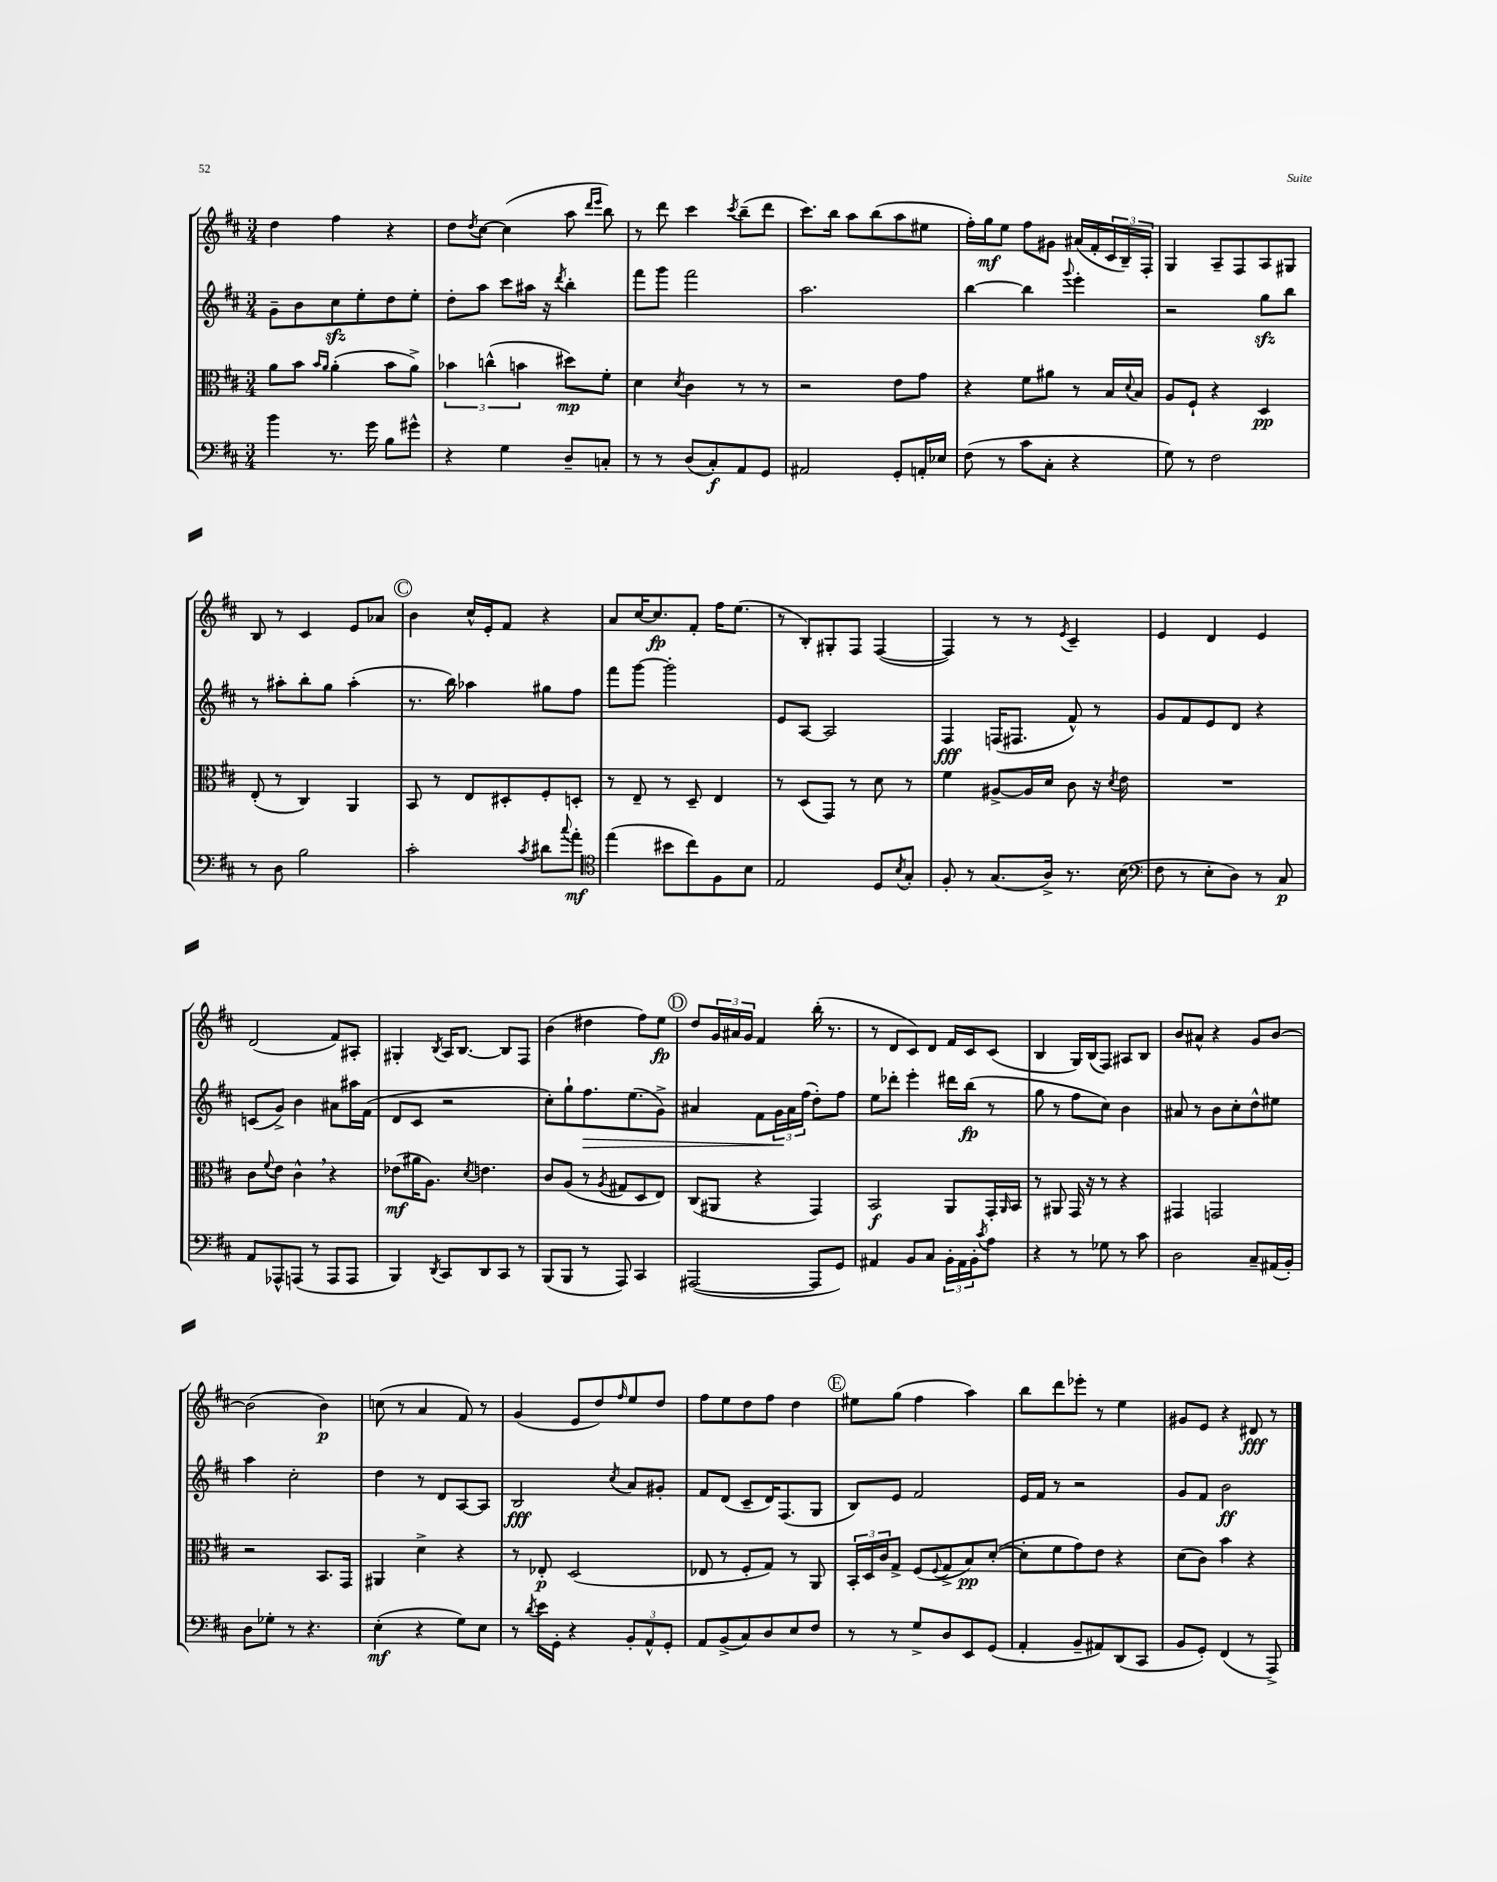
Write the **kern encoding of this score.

**kern	**kern	**kern	**kern
*staff4	*staff3	*staff2	*staff1
*clefF4	*clefC3	*clefG2	*clefG2
*k[f#c#]	*k[f#c#]	*k[f#c#]	*k[f#c#]
*M3/4	*M3/4	*M3/4	*M3/4
4b	8a	8g~	4dd
.	8b	8b	.
.	16qqb	.	.
.	16qqa	.	.
8.r	(4a'	8cc#	4ff#
.	.	8ee'	.
16g	.	.	.
8B	8b	8dd	4r
8g#^^	8a^)	8ee'	.
=	=	=	=
4r	6b-	8dd'	8dd
.	.	.	8qdd
.	.	8aa	[8cc#
.	(6cc^^	.	.
4G	.	8ccc#	(4cc#]
.	6b	.	.
.	.	16aa#	.
.	.	16r	.
.	.	8qddd	.
8D~	8dd#)	4bb'	8aa
.	.	.	16qqddd
.	.	.	16qqeee
8C'	8f#'	.	8bb)
=	=	=	=
8r	4d	8fff#	8r
8r	.	8ggg	8ddd
.	8qd	.	.
(8D	4c#	2fff#	4ccc#
8C#')	.	.	.
.	.	.	8qccc#
8AA	8r	.	(8bb~
8GG	8r	.	8ddd
=	=	=	=
2AA#	2r	2.aa	8.ccc#)
.	.	.	16bb
.	.	.	8aa
.	.	.	(8bb
8GG'	8e	.	8aa
16AA'	8g	.	8ee#
16E-	.	.	.
=	=	=	=
(8F#	4r	[4bb	16ff#')
.	.	.	16gg
8r	.	.	8ee
8c#	8f#	4bb]	8ff#
8C#'	8a#	.	8g#
.	.	8qqggg	.
4r	8r	4eee'	(16a#
.	.	.	16f#'
.	16B	.	24c#
.	.	.	24B~)
.	8qqd	.	.
.	16B	.	.
.	.	.	24F#'
=	=	=	=
8G)	8A	2r	4G
8r	8F#`	.	.
2F#	4r	.	8A~
.	.	.	8F#
.	4D	8gg	8A
.	.	8bb	8G#
=	=	=	=
8r	(8E'	8r	8B
8D	8r	8aa#'	8r
2B	4C#)	8bb'	4c#
.	.	8gg	.
.	4AA	(4aa#'	8e
.	.	.	8a-
=	=	=	=
2c#'	8BB	8.r	4b
.	8r	.	.
.	.	16bb)	.
.	8E	4aa-	16cc#^^
.	.	.	16e'
.	8D#'	.	8f#
8qc#	.	.	.
8d#	8F#'	8gg#	4r
8qqcc#	.	.	.
8a'	8D'	8ff#	.
=	=	=	=
*clefC4	*	*	*
(4ee	8r	8fff#	8a
.	8E~	[8ggg	[16cc#
.	.	.	8.cc#]
8b#	8r	2ggg']	.
8cc#)	8D~	.	8f#'
8F#	4E	.	16ff#
.	.	.	(8.ee
8B	.	.	.
=	=	=	=
2E	8r	8e	8r
.	(8D	[8A	8B')
.	8GG)	2A]	8G#'
.	8r	.	8F#
8D	8d	.	([4F#
8qB	.	.	.
8G'	8r	.	.
=	=	=	=
8F#'	4f#	4F#	4F#])
8r	.	.	.
(8.G	[8A#^	(16F	8r
.	.	8.F#	.
.	16A#]	.	8r
16A^)	16d	.	.
.	.	.	8qe
8.r	8c#	8f#^^)	4c#~
.	16r	8r	.
.	8qd	.	.
(16B	16e	.	.
=	=	=	=
*clefF4	*	*	*
8F#	2.r	8g	4e
8r	.	8f#	.
8E'	.	8e	4d
8D)	.	8d	.
8r	.	4r	4e
8C#	.	.	.
=	=	=	=
8AA	8c#	(8c	(2d
.	8qqf#	.	.
8AAA-^^	8e	8g^)	.
(8AAA	4c#^^	4b	.
8r	.	.	.
8AAA	4r	8a#	8f#)
8AAA	.	16aa#	8A#'
.	.	(16f#	.
=	=	=	=
4BBB)	(8e-	8d	4G#'
.	16a#	8c#	.
.	8.A)	.	.
8qDD	.	.	8qB
8CC#	.	2r	16A
.	.	.	[8.B
.	8qd	.	.
8DD	4.e	.	.
8CC#	.	.	8B]
8r	.	.	8F#
=	=	=	=
(8BBB	8c#	8cc#')	(4b
8BBB	(8A	8gg`	.
8r	8r	8.ff#	4dd#
.	8qA	.	.
8AAA)	8G#	.	.
.	.	(8.ee	.
4CC#	8D	.	8ff#)
.	8E)	8g^)	8ee
=	=	=	=
([2AAA#	(8C#	4a#	8dd
.	8AA#	.	24g
.	.	.	24a#
.	.	.	24g
.	4r	8f#	4f#
.	.	24g	.
.	.	24a#	.
.	.	(24ff#	.
8AAA#]	4GG)	8dd')	(16bb'
.	.	.	8.r
8GG)	.	8ff#	.
=	=	=	=
4AA#	2BB	8ee	8r
.	.	8ddd-'	8d
8BB	.	4eee'	8c#)
8C#	.	.	8d
24BB'	8AA	16ddd#	16f#
24AA#	.	.	.
.	.	(16bb	16c#
24BB'	.	.	.
8qc#	.	.	.
8A	16GG'	8r	(8c#
.	16qqAA	.	.
.	16BB	.	.
=	=	=	=
4r	8r	8gg	4B
.	8AA#	8r	.
8r	16GG	8ff#	16G)
.	16r	.	(16B
8G-	8r	8cc#)	8F#)
8r	4r	4b	8A#
8c#	.	.	8B
=	=	=	=
2D	4GG#	8a#	8b
.	.	8r	8a#^^
.	2GG	8b	4r
.	.	8cc#'	.
8C#~	.	8dd^^	8g
(16AA#	.	8ee#	[8b
16BB')	.	.	.
=	=	=	=
8D	2r	4aa	(2b]
8G-'	.	.	.
8r	.	2cc#'	.
4.r	.	.	.
.	8.BB	.	4b)
.	16GG	.	.
=	=	=	=
(4E'	4AA#	4dd	(8cc
.	.	.	8r
4r	4d^	8r	4a
.	.	8d	.
8G)	4r	[8A	8f#)
8E	.	8A]	8r
=	=	=	=
8r	8r	2B	(4g
8qd	.	.	.
16e	8E-'	.	.
16GG'	.	.	.
4r	(2D	.	8e
.	.	.	8dd)
.	.	8qcc#	16qqff#
12BB'	.	8a	8ee
12AA^^	.	.	.
.	.	8g#'	8dd
12GG'	.	.	.
=	=	=	=
8AA	8E-	8f#	8ff#
(8BB^	8r	(8d	8ee
8C#)	8F#'	8c#~	8dd
8D	8G)	16d)	8ff#
.	.	(8.F#	.
8E	8r	.	4dd
8F#	8AA	8G	.
=	=	=	=
8r	24BB'	8B)	8ee#
.	24D	.	.
.	24c#	.	.
8r	8G^	8e	(8gg
8G^	(8F#	2f#	4ff#
.	8qqF#	.	.
8D	8G^	.	.
8EE	8B)	.	4aa)
(8GG	([8d'	.	.
=	=	=	=
4AA'	8d']	16e	8bb
.	.	16f#	.
.	8f#	8r	8ddd
8BB~	8g)	2r	8eee-'
8AA#)	8e	.	8r
(8DD	4r	.	4ee
8CC#	.	.	.
=	=	=	=
8BB	(8d	8g	8g#
8GG')	8c#)	8f#	8e
(4FF#	4b	2b	4r
8r	4r	.	8d#
8AAA^)	.	.	8r
==	==	==	==
*-	*-	*-	*-
